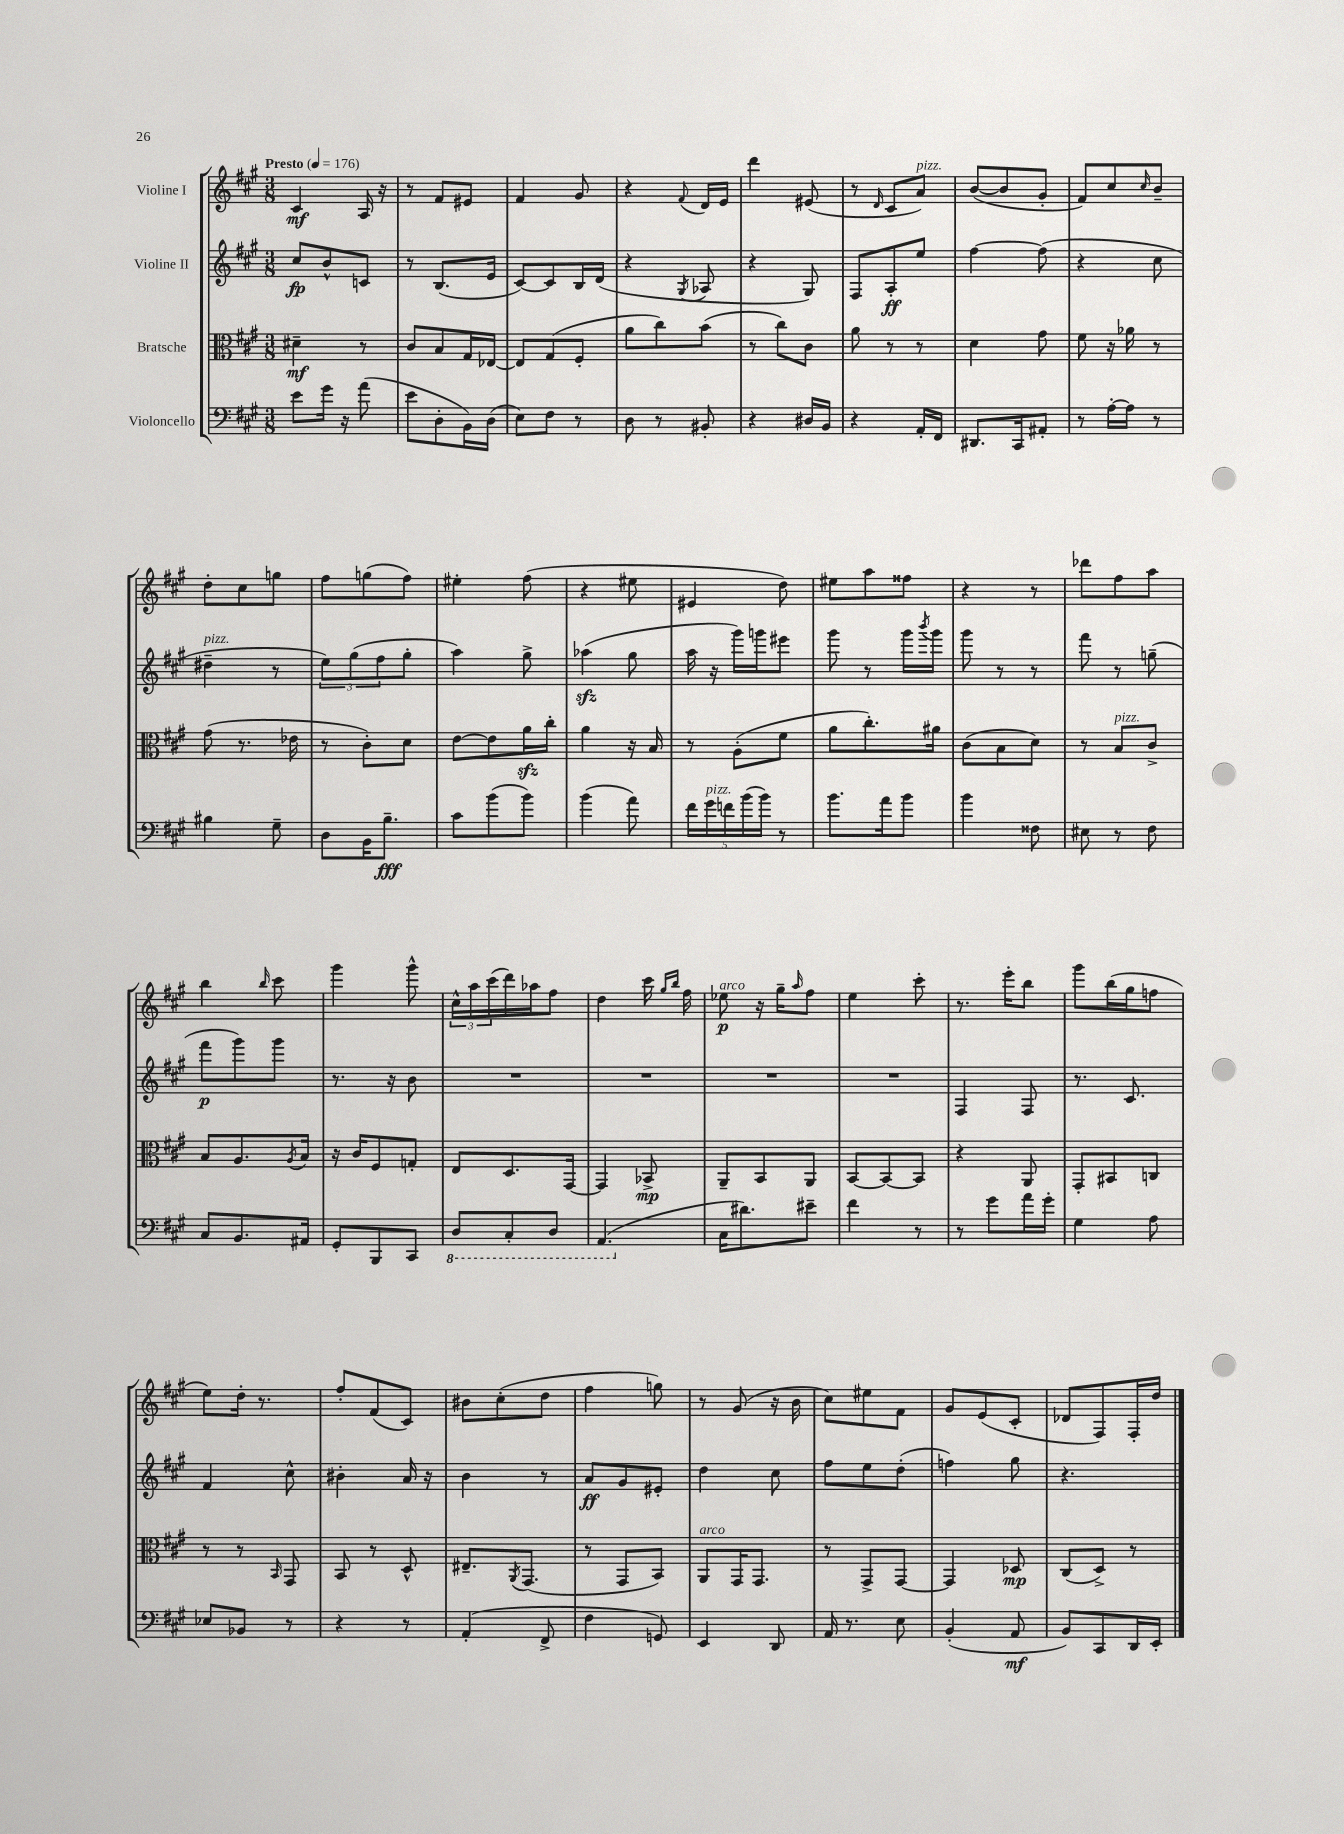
<<
\new StaffGroup <<
\new Staff = "s0" \with { instrumentName = "Violine I" } {
    \clef treble \key a \major \numericTimeSignature \time 3/8 \tempo "Presto" 4 = 176
    cis'4\mf a16 r16 |
    r8 fis'8 eis'8 |
    fis'4 gis'8 |
    r4 \appoggiatura { fis'8 } d'16 e'16 |
    d'''4 eis'8( |
    r8 \grace { d'16 } cis'8 a'8^\markup { \italic "pizz." }) |
    b'8~( b'8 gis'8-. |
    fis'8) cis''8 \grace { cis''16 } b'8-- |
    d''8-. cis''8 g''8 |
    fis''8 g''8( fis''8) |
    eis''4-. fis''8( |
    r4 eis''8 |
    eis'4 d''8) |
    eis''8 a''8 fisis''8 |
    r4 r8 |
    des'''8 fis''8 a''8 |
    b''4 \grace { b''16 } cis'''8 |
    gis'''4 gis'''8-^ |
    \tuplet 3/2 { cis''16-^ a''16 cis'''16( } d'''16) aes''16 fis''8 |
    d''4 cis'''16 \grace { gis''16 b''16 } fis''16 |
    ees''8\p^\markup { \italic "arco" } r16 gis''16-- \grace { a''16 } fis''8 |
    e''4 cis'''8-. |
    r8. e'''16-. b''8 |
    gis'''8 b''16( gis''16 f''8 |
    e''8) d''16-. r8. |
    fis''8-. fis'8( cis'8) |
    bis'8 cis''8-.( d''8 |
    fis''4 g''8) |
    r8 gis'8( r16 b'16 |
    cis''8) eis''8 fis'8 |
    gis'8 e'8( cis'8-. |
    des'8 fis8) fis16-. d''16 \bar "|." |
}
\new Staff = "s1" \with { instrumentName = "Violine II" } {
    \clef treble \key a \major \numericTimeSignature \time 3/8
    cis''8\fp b'8-^ c'8 |
    r8 b8.( e'16 |
    cis'8~) cis'8 b16 d'16( |
    r4 \acciaccatura { gis8 } aes8 |
    r4 gis8) |
    fis8 a8-.\ff e''8 |
    fis''4~ fis''8( |
    r4 cis''8 |
    dis''4--^\markup { \italic "pizz." } r8 |
    \tuplet 3/2 { e''8) gis''8( fis''8 } gis''8-. |
    a''4) gis''8-> |
    aes''4\sfz( gis''8 |
    a''16 r16 gis'''16) g'''16 eis'''8 |
    gis'''8 r8 gis'''16 \acciaccatura { b'''8 } gis'''16 |
    gis'''8 r8 r8 |
    fis'''8 r8 g''8--( |
    fis'''8\p gis'''8) gis'''8 |
    r8. r16 b'8 |
    R4. |
    R4. |
    R4. |
    R4. |
    fis4 fis8 |
    r8. cis'8. |
    fis'4 cis''8-^ |
    bis'4-. a'16 r16 |
    b'4 r8 |
    a'8\ff gis'8 eis'8-. |
    d''4 cis''8 |
    fis''8 e''8 d''8-.( |
    f''4) gis''8 |
    r4. \bar "|." |
}
\new Staff = "s2" \with { instrumentName = "Bratsche" } {
    \clef alto \key a \major \numericTimeSignature \time 3/8
    dis'4--\mf r8 |
    cis'8 b8 gis16 ees16~ |
    ees8 gis8( fis8-. |
    a'8 cis''8) b'8( |
    r8 cis''8) cis'8 |
    a'8 r8 r8 |
    d'4 gis'8 |
    fis'8 r16 aes'16 r8 |
    gis'8( r8. ees'16 |
    r8 cis'8-.) d'8 |
    e'8~ e'8 a'16\sfz cis''16-. |
    a'4 r16 b16 |
    r8 a8-.( fis'8 |
    a'8 cis''8.-.) ais'16 |
    cis'8( b8 d'8) |
    r8 b8^\markup { \italic "pizz." } cis'8-> |
    b8 a8. \acciaccatura { a8 } b16 |
    r16 cis'16 fis8 g8-. |
    e8 d8. gis,16~ |
    gis,4 bes,8->\mp |
    a,8-- b,8 a,8 |
    b,8~ b,8~ b,8 |
    r4 a,8 |
    gis,8-. bis,8 c8 |
    r8 r8 \grace { b,16 } gis,8 |
    b,8 r8 d8-^ |
    eis8.-- \acciaccatura { a,8 } gis,8.( |
    r8 gis,8 b,8) |
    a,8^\markup { \italic "arco" } gis,16 gis,8. |
    r8 gis,8-> gis,8~ |
    gis,4 des8\mp |
    cis8( d8->) r8 \bar "|." |
}
\new Staff = "s3" \with { instrumentName = "Violoncello" } {
    \clef bass \key a \major \numericTimeSignature \time 3/8
    e'8 gis'16 r16 a'8( |
    e'8 d8-. b,16) d16( |
    e8) fis8 r8 |
    d8 r8 bis,8-. |
    r4 dis16 b,16 |
    r4 a,16-. fis,16 |
    dis,8. cis,16 ais,8-. |
    r8 a16~-. a16 r8 |
    bis4 gis8-- |
    d8 b,16 b8.--\fff |
    cis'8 b'8( b'8) |
    b'4( a'8) |
    \tuplet 5/4 { fis'16 gis'16^\markup { \italic "pizz." } f'16 b'16( b'16) } r8 |
    b'8. a'16 b'8 |
    b'4 fisis8 |
    eis8 r8 fis8 |
    cis8 b,8. ais,16 |
    gis,8-. b,,8 cis,8 |
    \ottava #-1 d,8 cis,8-. d,8 |
    a,,4.( \ottava #0 |
    cis16 dis'8.) eis'8-- |
    fis'4 r8 |
    r8 gis'8 a'16 gis'16-. |
    gis4 a8 |
    ees8 bes,8 r8 |
    r4 r8 |
    a,4-.( fis,8-> |
    fis4 g,8) |
    e,4 d,8 |
    a,16 r8. e8 |
    b,4-.( a,8\mf |
    b,8) cis,8 d,16 e,16-. \bar "|." |
}
>>
>>
\layout { \context { \Score \remove "Bar_number_engraver" } }
